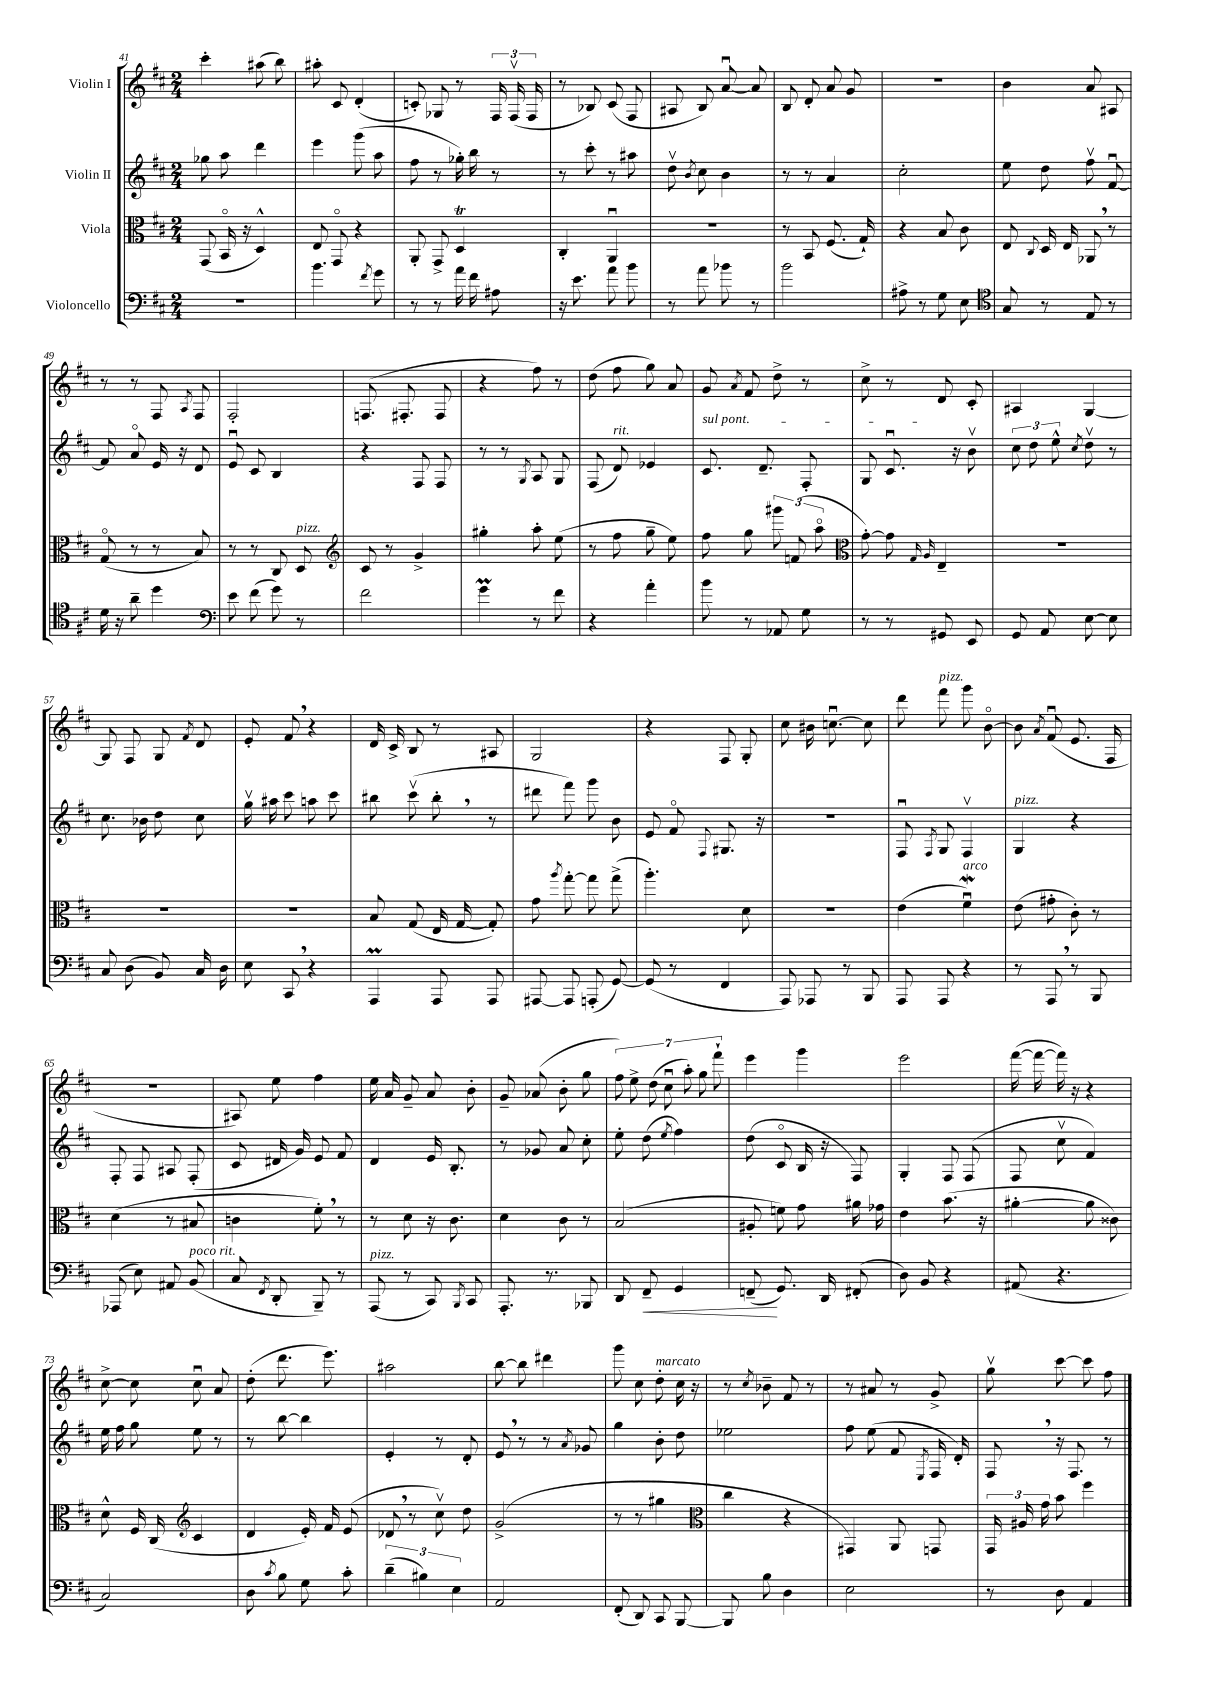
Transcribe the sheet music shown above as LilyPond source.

<<
\new StaffGroup <<
\new Staff = "s0" \with { instrumentName = "Violin I" } {
    \clef treble \key d \major \numericTimeSignature \time 2/4
    \autoBeamOff cis'''4-. ais''8( b''8) |
    ais''8-. cis'8 d'4-.( |
    c'8-.) ges8 r8 \tuplet 3/2 { fis16 fis16\upbow( fis16 } |
    r8 bes8) cis'8( fis8 |
    ais8 b8) a'8~\downbow a'8 |
    b8 d'8-. a'8 g'8 |
    r2 |
    b'4 a'8 ais8 |
    r8 r8 fis8 \acciaccatura { a8 } fis8 |
    fis2-. |
    f8.( fis8.-. fis8 |
    r4 fis''8) r8 |
    d''8( fis''8 g''8) a'8 |
    g'8 \acciaccatura { a'8 } fis'8 d''8-> r8 |
    cis''8-> r8 d'8 cis'8-. |
    ais4 g4~ |
    g8 fis8 g8 \acciaccatura { fis'8 } d'8 |
    e'8-. fis'8 \breathe r4 |
    d'16 cis'16-> b8 r8 ais8 |
    g2 |
    r4 fis8 g8-. |
    cis''8 bis'16 c''8.~\downbow c''8 |
    d'''8 fis'''8^\markup { \italic "pizz." } g'''8 b'8~\flageolet |
    b'8 \acciaccatura { a'8 } fis'8\downbow( e'8. fis16 |
    R2 |
    ais8) e''8 fis''4 |
    e''16 a'16 g'8-- a'8 b'8-. |
    g'8-- aes'8( b'8-. g''8 |
    \tuplet 7/4 { fis''8) e''8-> d''8( cis''8\downbow a''8-.) g''8 fis'''8-! } |
    e'''4 g'''4 |
    e'''2 |
    fis'''16~( fis'''16~ fis'''16) r16 r4 |
    cis''8~-> cis''8 cis''8\downbow a'8 |
    d''8-.( d'''8. e'''8.) |
    ais''2 |
    b''8~ b''8 dis'''4 |
    g'''8 cis''8 d''8-.^\markup { \italic "marcato" } cis''16 r16 |
    r8 \acciaccatura { cis''8 } bes'8-- fis'8 r8 |
    r8 ais'8 r8 g'8-> |
    g''8\upbow cis'''8~ cis'''8 fis''8 \bar "|." |
}
\new Staff = "s1" \with { instrumentName = "Violin II" } {
    \clef treble \key d \major \numericTimeSignature \time 2/4
    \autoBeamOff ges''8 a''8 d'''4 |
    e'''4 g'''8( a''8 |
    fis''8 r8 ges''16-.) b''16 r8 |
    r8 cis'''8-. r8 ais''8 |
    d''8\upbow \acciaccatura { b'8 } cis''8 b'4 |
    r8 r8 a'4 |
    cis''2-. |
    e''8 d''8 fis''8\upbow fis'8~\downbow |
    fis'8 a'8\flageolet e'16 r16 d'8 |
    e'8\downbow cis'8 b4 |
    r4 fis8 fis8 |
    r8 r8 \acciaccatura { g8 } a8 g8 |
    fis8( d'8^\markup { \italic "rit." }) ees'4 |
    \once \override TextSpanner.bound-details.left.text = \markup { \italic "sul pont." } cis'8.\startTextSpan d'8.-- fis8-. |
    g8 cis'8.\downbow\stopTextSpan r16 b'8\upbow |
    \tuplet 3/2 { cis''8 d''8 e''8-^ } \acciaccatura { cis''8 } d''8\upbow r8 |
    cis''8. bes'16 d''8 cis''8 |
    g''16\upbow ais''16 cis'''8 a''8 cis'''8 |
    bis''8 cis'''8\upbow( bis''8-. \breathe r8 |
    dis'''8 fis'''8) g'''8 b'8 |
    e'8 fis'8\flageolet \appoggiatura { fis8 } gis8. r16 |
    r2 |
    fis8\downbow \acciaccatura { fis8 } g8 fis4\upbow |
    g4^\markup { \italic "pizz." } r4 |
    fis8-. fis8 ais8 fis8-.( |
    cis'8 dis'16 g'16) e'8 fis'8 |
    d'4 e'16 b8.-. |
    r8 ges'8 a'8 cis''8-. |
    e''8-. d''8( \acciaccatura { e''8 } fis''4) |
    d''8( cis'8\flageolet b16 r16 fis8) |
    g4-. fis8 fis8( |
    fis8 cis''8\upbow fis'4) |
    e''16 fis''16 g''8 e''8 r8 |
    r8 b''8~ b''4 |
    e'4-. r8 d'8-. |
    e'8 \breathe r8 r8 \acciaccatura { a'8 } ges'8 |
    g''4 b'8-. d''8 |
    ees''2 |
    fis''8 e''8( fis'8 \acciaccatura { e8 } fis16 d'16-.) |
    fis8 \breathe r16 fis8. r8 \bar "|." |
}
\new Staff = "s2" \with { instrumentName = "Viola" } {
    \clef alto \key d \major \numericTimeSignature \time 2/4
    \autoBeamOff g,8( b,16\flageolet r16 d4-^) |
    e8 g,8\flageolet r4 |
    a,8-. g,8-> d4\trill |
    cis4-. a,4\downbow |
    R2 |
    r8 b,8 fis8.( g16-!) |
    r4 b8 cis'8 |
    e8 \appoggiatura { cis8 } d16 e16 aes,8 \breathe r8 |
    g8\flageolet( r8 r8 b8) |
    r8 r8 cis8 d8^\markup { \italic "pizz." } |
    \clef treble cis'8 r8 g'4-> |
    gis''4-. a''8-. e''8( |
    r8 fis''8 g''8-- e''8) |
    fis''8 g''8 \tuplet 3/2 { gis'''8 f'8( a''8\flageolet } |
    \clef alto g'8~-.) g'8 \grace { g16 a16 } e4-- |
    R2 |
    R2 |
    R2 |
    b8 g8( e16 g16~ g8-.) |
    g'8 \acciaccatura { a''8 } g''8~-. g''8 g''8->( |
    a''4.-.) d'8 |
    R2 |
    e'4( fis'4\downbow\mordent^\markup { \italic "arco" }) |
    e'8( gis'8-. cis'8-.) r8 |
    d'4( r8 bis8 |
    c'4 fis'8-.) \breathe r8 |
    r8 d'8 r16 cis'8. |
    d'4 cis'8 r8 |
    b2( |
    ais8-. f'8) g'8 ais'16 ges'16 |
    e'4 b'8.( r16 |
    ais'4~-. ais'8 cisis'8) |
    d'8-^ fis16 cis16( \clef treble cis'4 |
    d'4 e'16-.) fis'16 e'8( |
    des'8 \breathe r8 cis''8\upbow) d''8 |
    g'2->( |
    r8 r8 gis''4 |
    \clef alto cis''4 r4 |
    gis,4) a,8 g,8 |
    \tuplet 3/2 { g,16 ais16 g'16 } b'8 fis''4 \bar "|." |
}
\new Staff = "s3" \with { instrumentName = "Violoncello" } {
    \clef bass \key d \major \numericTimeSignature \time 2/4
    \autoBeamOff R2 |
    b'4. \acciaccatura { fis'8 } g'8 |
    r8 r8 a'16 fis'16 ais8 |
    r16 e'8. a'8 b'8 |
    r8 a'8 bes'8 r8 |
    b'2 |
    ais8-> r8 g8 e8 |
    \clef tenor g8 r8 e8 r8 |
    d'16 r16 a'8-- d''4 |
    \clef bass e'8 fis'8( g'8) r8 |
    fis'2 |
    g'4\prall r8 fis'8 |
    r4 a'4-. |
    b'8 r8 aes,8 g8 |
    r8 r8 gis,8 e,8 |
    g,8 a,8 e8~ e8 |
    cis8 d8( b,8) cis16 d16 |
    e8 cis,8 \breathe r4 |
    a,,4\prall a,,8 a,,8 |
    ais,,8~ ais,,8 a,,8-.( g,8~) |
    g,8( r8 fis,4 |
    a,,8) aes,,8 r8 b,,8 |
    a,,8 a,,8 r4 |
    r8 a,,8 \breathe r8 b,,8 |
    aes,,8( e8) ais,8 b,8^\markup { \italic "poco rit." }( |
    cis8 \acciaccatura { fis,8 } d,8-. b,,8--) r8 |
    a,,8^\markup { \italic "pizz." }( r8 cis,8) \acciaccatura { b,,8 } cis,8 |
    a,,8.-. r8. bes,,8 |
    d,8 fis,8--\< g,4 |
    f,8--\!( g,8.) d,16 fis,8-.( |
    d8) b,8 r4 |
    ais,8( r4. |
    cis2) |
    d8 \acciaccatura { cis'8 } b8 g8 cis'8-. |
    \tuplet 3/2 { d'4--( bis4) e4 } |
    a,2 |
    fis,8-.( d,8) cis,8 b,,8~ |
    b,,8 b8 d4 |
    e2 |
    r8 d8 a,4 \bar "|." |
}
>>
>>
\layout { \context { \Score currentBarNumber = #41 } }
